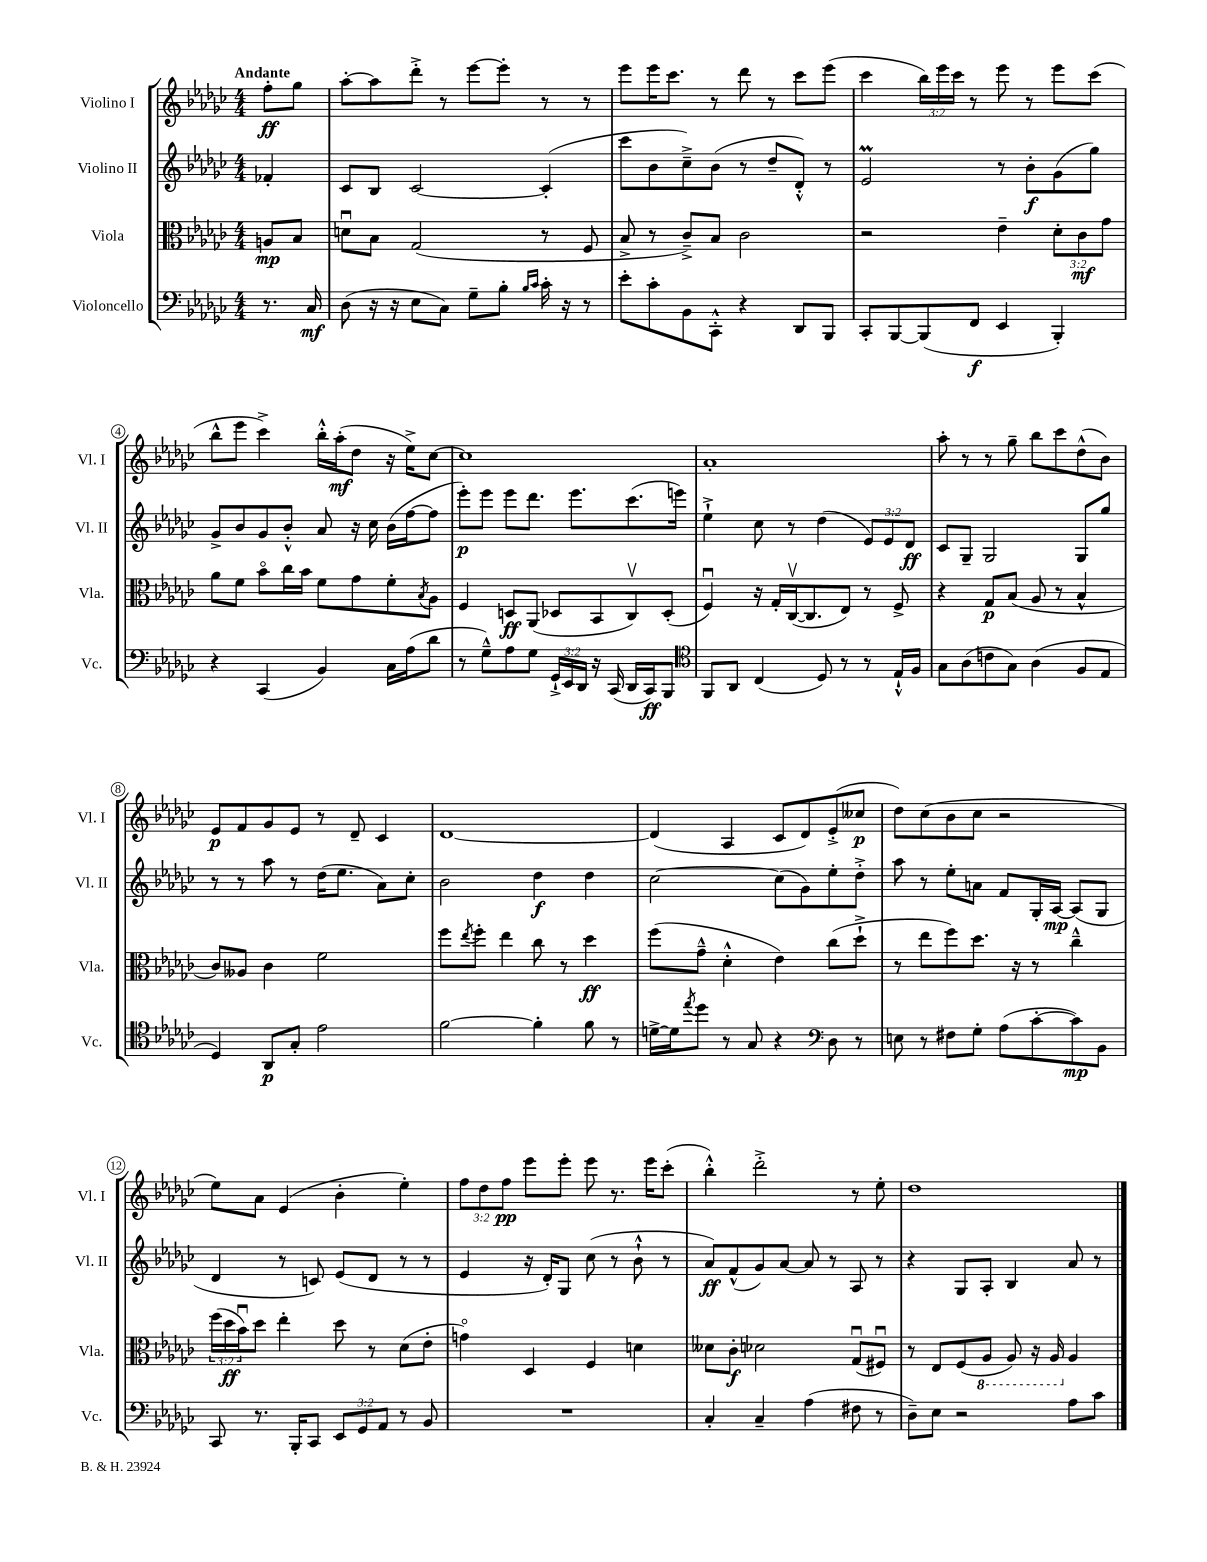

**kern	**kern	**kern	**kern
*staff4	*staff3	*staff2	*staff1
*clefF4	*clefC3	*clefG2	*clefG2
*k[b-e-a-d-g-c-]	*k[b-e-a-d-g-c-]	*k[b-e-a-d-g-c-]	*k[b-e-a-d-g-c-]
*M4/4	*M4/4	*M4/4	*M4/4
8.r	8A	4f-'	8ff'
.	8B-	.	8gg-
16C-	.	.	.
=	=	=	=
(8D-	8du	8c-	[8aa-'
16r	8B-	8B-	8aa-]
16r	.	.	.
8E-	(2G-	[2c-	8ddd-'^
8C-)	.	.	8r
8G-~	.	.	[8eee-
8B-'	.	.	8eee-']
16qqB-	.	.	.
16qqc-	.	.	.
16c-'	8r	(4c-']	8r
16r	.	.	.
8r	8F	.	8r
=	=	=	=
8e-'	8B-^	8ccc-	8eee-
8c-'	8r	8b-	16eee-
.	.	.	8.ccc-
8BB-	8c-~^)	8cc-~^)	.
8CC-'^^	8B-	(8b-	8r
4r	2c-	8r	8ddd-
.	.	8dd-~	8r
8DD-	.	8d-'^^)	8ccc-
8BBB-	.	8r	(8eee-
=	=	=	=
8CC-'	2r	2e-	4ccc-
[8BBB-	.	.	.
(8BBB-]	.	.	24bb-)
.	.	.	24eee-
.	.	.	24ccc-
8FF	.	.	8r
4EE-	4e-~	8r	8eee-
.	.	8b-'	8r
4BBB-')	12d-'	(8g-	8eee-
.	12c-	.	.
.	.	8gg-)	(8ccc-
.	12g-	.	.
=	=	=	=
4r	8a-	8g-^	8bb-^^
.	8f	8b-	8eee-
(4CC-	8b-o	8g-	4ccc-^)
.	16cc-	8b-'^^	.
.	16b-	.	.
4BB-)	8f	8a-	16bb-'^^
.	.	.	(16aa-'
.	8g-	16r	8dd-
.	.	16cc-	.
16C-	8f'	(16b-	16r
(16A-	.	[16ff	16ee-^)
.	8qB-	.	.
8d-	8A-	8ff]	[8cc-
=	=	=	=
8r	4F	8eee-')	1cc-]
8G-~^^)	.	8eee-	.
8A-	8D	8eee-	.
8G-	(8AA-	8.ddd-	.
24GG-`^	8D-	.	.
24EE-	.	.	.
.	.	8.eee-	.
24DD-	.	.	.
16r	8BB-	.	.
(16CC-	.	.	.
16DD-	8C-v)	(8.ccc-	.
16CC-)	.	.	.
8BBB-	(8D-'	.	.
.	.	16eee)	.
=	=	=	=
*clefC4	*	*	*
8FF	4Fu)	4ee-`^	1a-'
8AA-	.	.	.
(4C-	16r	8cc-	.
.	16G-'	.	.
.	([16C-v	8r	.
.	8.C-]	.	.
8D-)	.	(4dd-	.
8r	8E-)	.	.
8r	8r	12e-)	.
.	.	12e-	.
16E-`^^	8F^	.	.
.	.	12d-	.
16F	.	.	.
=	=	=	=
8G-	4r	8c-	8aa-'
(8A-	.	8G-~	8r
8c	8G-	2G-	8r
8G-)	(8B-	.	8gg-~
(4A-	8A-	.	8bb-
.	8r	.	8ccc-
8F	4B-^^	8G-	(8dd-^^
8E-	.	8gg-	8b-)
=	=	=	=
4D-)	8c-)	8r	8e-
.	8A--	8r	8f
8AA-	4c-	8aa-	8g-
8G-'	.	8r	8e-
2e-	2f	(16dd-	8r
.	.	8.ee-	.
.	.	.	8d-~
.	.	8a-)	4c-
.	.	8cc-'	.
=	=	=	=
[2f	8ff	2b-	[1d-
.	8qee-	.	.
.	8ff'	.	.
.	4ee-	.	.
4f']	8cc-	4dd-	.
.	8r	.	.
8f	4dd-	4dd-	.
8r	.	.	.
=	=	=	=
[16d^	(8ff	[2cc-	(4d-]
16d]	.	.	.
8qee-	.	.	.
8dd-	8g-~^^	.	.
8r	4d-'^^	.	4A-
8G-	.	.	.
4r	4e-)	(8cc-]	8c-
.	.	8g-)	8d-)
*clefF4	*	*	*
8D-	(8cc-	8ee-'	(8e-'^
8r	8dd-`^	8dd-'^	8cc--
=	=	=	=
8E	8r	8aa-	8dd-)
8r	8ee-	8r	(8cc-
8F#	8ff)	8ee-'	8b-
8G-'	8.dd-	8a	8cc-
(8A-	.	8f	2r
.	16r	.	.
[8c-'	8r	16G-'	.
.	.	[16A-	.
8c-])	4cc-~^^	(8A-]	.
8BB-	.	8G-	.
=	=	=	=
8CC-	(24ff	4d-	8ee-)
.	24dd-	.	.
.	24b-u)	.	.
8.r	8dd-	.	8a-
.	4ee-'	8r	(4e-
16BBB-'	.	.	.
8CC-	.	8c)	.
12EE-	8dd-	(8e-	4b-'
12GG-	.	.	.
.	8r	8d-	.
12AA-	.	.	.
8r	(8d-	8r	4ee-')
8BB-	8e-'	8r	.
=	=	=	=
1r	4go)	4e-	12ff
.	.	.	12dd-
.	.	.	12ff
.	4D-	16r	8eee-
.	.	16d-')	.
.	.	8G-	8eee-'
.	4F	(8cc-	8eee-
.	.	8r	8.r
.	4d	8b-`^^	.
.	.	.	16eee-
.	.	8r	(8ccc-'
=	=	=	=
4C-'	8d--	8a-)	4bb-'^^)
.	8c-'	(8f^^	.
4C-~	2d-	8g-)	2ddd-'^
.	.	[8a-	.
(4A-	.	8a-]	.
.	.	8r	.
8F#	(8G-u	8A-	8r
8r	8F#u)	8r	8ee-'
=	=	=	=
8D-~)	8r	4r	1dd-
8E-	8E-	.	.
2r	(8F	8G-	.
.	8AA-	8A-'	.
.	8AA-)	4B-	.
.	16r	.	.
.	16AA-	.	.
8A-	4A-	8a-	.
8c-	.	8r	.
==	==	==	==
*-	*-	*-	*-
